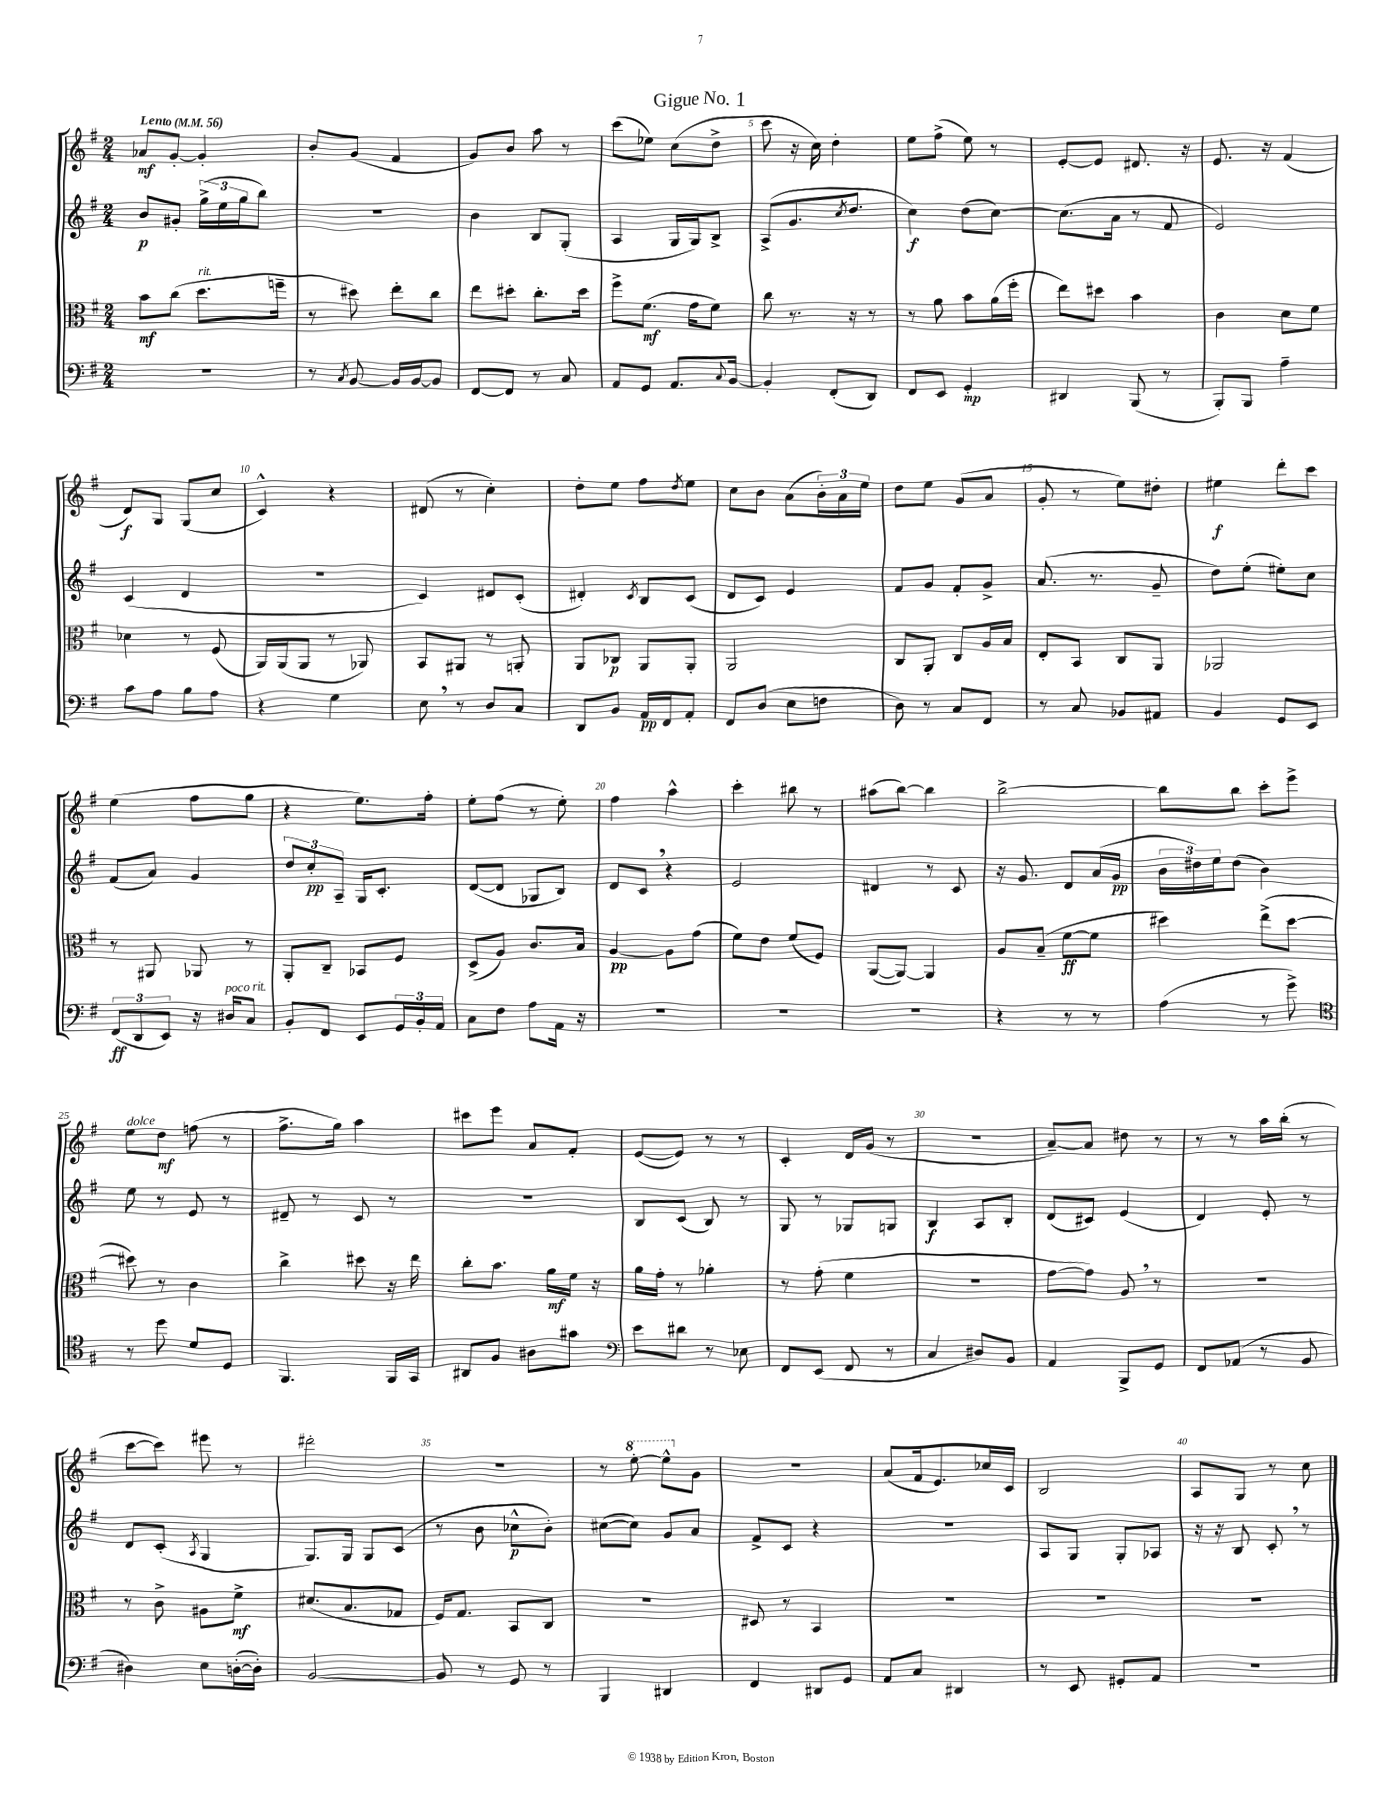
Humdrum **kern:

**kern	**kern	**kern	**kern
*staff4	*staff3	*staff2	*staff1
*clefF4	*clefC3	*clefG2	*clefG2
*k[f#]	*k[f#]	*k[f#]	*k[f#]
*M2/4	*M2/4	*M2/4	*M2/4
*MM56	*MM56	*MM56	*MM56
2r	8b	8b	8a-
.	(8cc	8g#'	[8g'
.	8.dd	(24gg^	4g']
.	.	24ee	.
.	.	24gg	.
.	.	8bb)	.
.	16ff~	.	.
=	=	=	=
8r	8r	2r	8b'
8qC	.	.	.
[8BB	8dd#)	.	(8g
16BB]	8ee'	.	4f#
[16BB	.	.	.
8BB]	8cc	.	.
=	=	=	=
[8FF#	8ee	4b	8g)
8FF#]	8dd#'	.	8b
8r	8.cc'	8B	8aa
8C	.	(8G'	8r
.	16dd#	.	.
=	=	=	=
8AA	8ff#^	4A	(8ccc
8GG	(8.f#	.	8ee-)
8.AA	.	16G	(8cc
.	16g	16G)	.
.	8f#)	8B^	8dd^
8qqC	.	.	.
[16BB	.	.	.
=	=	=	=
4BB']	8cc	(8A^	8ccc
.	8.r	8.g	16r
.	.	.	16cc)
(8FF#'	.	.	4dd'
.	.	8qcc	.
.	16r	8.dd	.
8DD)	8r	.	.
=	=	=	=
8FF#	8r	4cc)	8ee
8EE	8a	.	(8ff#^
4GG'	8b	(8dd	8ee)
.	(16a	[8cc)	8r
.	16ff#'	.	.
=	=	=	=
4DD#	8ee)	(8.cc]	[8e'
.	8dd#	.	8e]
.	.	16a	.
(8BBB	4b	8r	8.d#
8r	.	8f#	.
.	.	.	16r
=	=	=	=
8BBB')	4c	2e)	8.e
8BBB	.	.	.
.	.	.	16r
4A~	8d	.	(4f#
.	8f#	.	.
=	=	=	=
8c	4d-	(4c	8d)
8A	.	.	8G
8B	8r	4d	(8G
8A	(8F#	.	8cc
=	=	=	=
4r	16AA)	2r	4c^^)
.	(16AA	.	.
.	8AA	.	.
4G	8r	.	4r
.	8AA-)	.	.
=	=	=	=
8E	8BB	4c)	(8d#
8r	8AA#	.	8r
8D	8r	8d#	4cc')
8C	8AA'	(8c'	.
=	=	=	=
8DD	8AA	4d#')	8dd'
8BB	8C-	.	8ee
.	.	8qc	.
16AA	8AA	8B	8ff#
16FF#	.	.	.
.	.	.	8qdd
8AA'	8AA'	(8c	8ee
=	=	=	=
8FF#	2AA	8d	8cc
(8D	.	8c)	8b
8E	.	4e	(8a
8F	.	.	24b')
.	.	.	24a
.	.	.	24ee
=	=	=	=
8D)	8C	8f#	8dd
8r	8AA'	8g	8ee
8C	8C	8f#'	(8g
8FF#	16A	8g^	8a
.	16B	.	.
=	=	=	=
8r	8E'	(8.a	8g'
8C	8BB	.	8r
.	.	8.r	.
8BB-	8C	.	8ee)
8AA#	8AA	8g~	8dd#'
=	=	=	=
4BB	2AA-	8dd)	4ee#
.	.	(8ee'	.
8GG	.	8ee#')	8ddd'
8EE	.	8cc	8ccc
=	=	=	=
(12FF#	8r	(8f#	(4ee
12DD	.	.	.
.	8AA#	8a)	.
12EE)	.	.	.
16r	8AA-	4g	8ff#
16D#	.	.	.
8C	8r	.	8gg
=	=	=	=
8BB'	8AA'	12dd	4r
.	.	12cc'	.
8FF#	8C~	.	.
.	.	12A~	.
8EE	8BB-	16G	8.ee)
.	.	8.c'	.
24GG	8F#	.	.
24BB'	.	.	.
.	.	.	16ff#'
24AA	.	.	.
=	=	=	=
8C	(8D^	([8d	8ee'
8F#	8A)	8d]	(8ff#
8A	8.c	8G-	8r
16AA	.	8B)	8ee')
16r	16B	.	.
=	=	=	=
2r	[4A	8d	4ff#
.	.	8c	.
.	8A]	4r	4aa^^
.	(8g	.	.
=	=	=	=
2r	8f#)	2e	4ccc'
.	8e	.	.
.	(8f#	.	8bb#
.	8F#)	.	8r
=	=	=	=
2r	([8AA	4d#	(8aa#
.	8AA_)	.	[8bb)
.	4AA]	8r	4bb]
.	.	8c	.
=	=	=	=
4r	8A	16r	[2bb^
.	.	8.g	.
.	(8B~	.	.
8r	[8f#	8d	.
8r	8f#]	(16a	.
.	.	16g	.
=	=	=	=
(4A	4dd#)	24b	8bb]
.	.	24dd#)	.
.	.	24ee	.
.	.	(8dd#	8bb
8r	(8ee^	4b)	8ccc'
8g^)	[8dd#	.	8eee^
=	=	=	=
*clefC4	*	*	*
8r	8dd#])	8ee	8ee
8dd	8r	8r	8dd
8d	4c	8e	(8ff
8D	.	8r	8r
=	=	=	=
4.FF#	4cc^	8d#~	8.ff#^
.	.	8r	.
.	.	.	16gg)
.	8dd#	8c	4aa
16FF#	16r	8r	.
16GG	16ee	.	.
=	=	=	=
8AA#	8cc'	2r	8ccc#
8F#	8.b	.	8eee
8A#	.	.	8a
.	16a	.	.
8g#	16f#	.	8f#'
.	16r	.	.
=	=	=	=
*clefF4	*	*	*
8e	16a	8B	([8e
.	16g'	.	.
8d#	8r	(8c	8e])
8r	4a-'	8B)	8r
8E-	.	8r	8r
=	=	=	=
8FF#	8r	8G	4c'
(8EE	(8g'	8r	.
8FF#	4f#	8G-	16d
.	.	.	(16g
8r	.	8G	8r
=	=	=	=
4C	2r	4B	2r
8D#)	.	8A	.
8BB	.	8B'	.
=	=	=	=
4AA	[8g	(8d	[8a~)
.	8g])	8c#)	8a]
8BBB^	8A	(4e	8dd#
8GG	8r	.	8r
=	=	=	=
8FF#	2r	4d)	8r
(8AA-	.	.	8r
8r	.	8e'	16aa
.	.	.	(16bb'
8BB	.	8r	8r
=	=	=	=
4D#)	8r	8d	[8ccc
.	8c^	(8c'	8ccc])
.	.	8qA	.
8E	8A#	4G	8eee#
([16D'	8f#^	.	8r
16D'])	.	.	.
=	=	=	=
[2BB	(8.d#	8.G)	2ddd#'
.	8.B	16G	.
.	.	8G	.
.	8G-	(8c	.
=	=	=	=
8BB]	16F#)	8r	2r
.	8.G	.	.
8r	.	8b	.
8GG	8BB	8cc-^^	.
8r	8C	8b')	.
=	=	=	=
4BBB	2r	([8cc#	8r
.	.	8cc#])	[8eee'
4DD#	.	8g	8eee^^]
.	.	8a	8g
=	=	=	=
4FF#	8D#	8f#^	2r
.	8r	8c	.
8DD#	4BB	4r	.
8GG	.	.	.
=	=	=	=
8AA	2r	2r	(8a
8C	.	.	16f#
.	.	.	8.e)
4DD#	.	.	.
.	.	.	16cc-
.	.	.	16c
=	=	=	=
8r	2r	8A	2B
8EE	.	8G	.
8GG#'	.	8G'	.
8AA	.	8A-	.
=	=	=	=
2r	2r	16r	8A
.	.	16r	.
.	.	8B	8G
.	.	8c'	8r
.	.	8r	8cc
==	==	==	==
*-	*-	*-	*-
